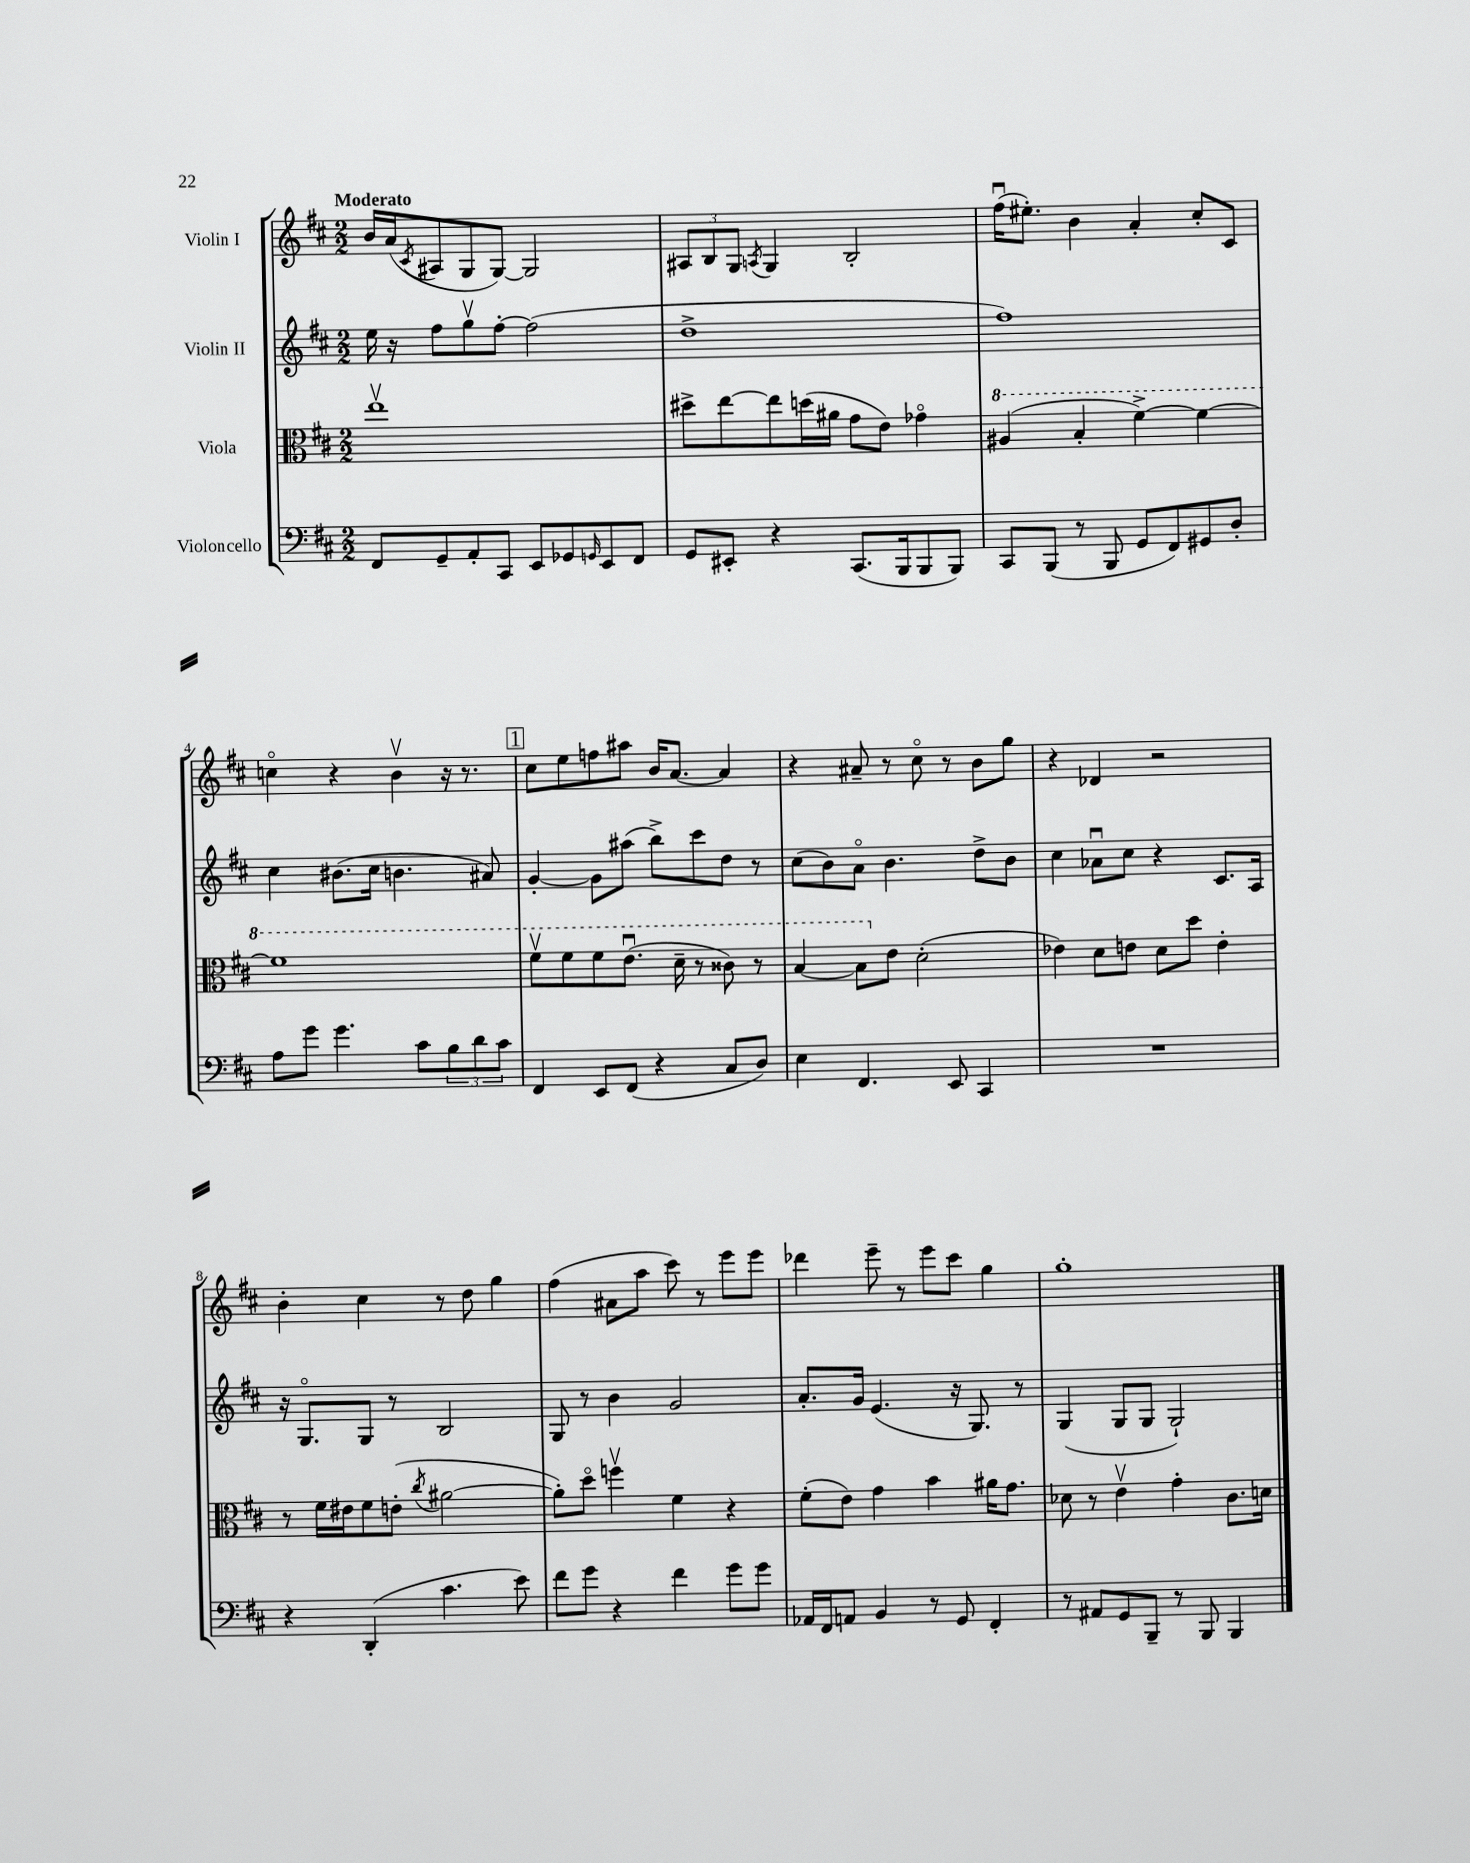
<<
\new StaffGroup <<
\new Staff = "s0" \with { instrumentName = "Violin I" } {
    \clef treble \key d \major \numericTimeSignature \time 2/2 \tempo "Moderato"
    b'16 a'16( \acciaccatura { cis'8 } ais8 g8 g8~) g2 |
    \tuplet 3/2 { ais8 b8 g8 } \acciaccatura { a8 } g4 b2-. |
    fis''16\downbow( eis''8.-.) b'4 a'4-. cis''8-. cis'8 |
    c''4\flageolet r4 b'4\upbow r16 r8. |
    \mark \markup { \box "1" } cis''8 e''8 f''8 ais''8 b'16 a'8.~ a'4 |
    r4 ais'8-- r8 cis''8\flageolet r8 b'8 g''8 |
    r4 des'4 r2 |
    b'4-. cis''4 r8 d''8 g''4 |
    fis''4( ais'8 a''8 cis'''8) r8 e'''8 e'''8 |
    des'''4 e'''8-- r8 e'''8 cis'''8 g''4 |
    g''1-. \bar "|." |
}
\new Staff = "s1" \with { instrumentName = "Violin II" } {
    \clef treble \key d \major \numericTimeSignature \time 2/2
    e''16 r16 fis''8 g''8\upbow fis''8~-. fis''2( |
    d''1-> |
    fis''1) |
    cis''4 bis'8.( cis''16 b'4. ais'8) |
    \mark \markup { \box "1" } g'4~-. g'8 ais''8( b''8->) cis'''8 d''8 r8 |
    cis''8( b'8) a'8\flageolet b'4. d''8-> b'8 |
    cis''4 aes'8\downbow cis''8 r4 cis'8. a16 |
    r16 g8.\flageolet g8 r8 b2 |
    g8 r8 b'4 g'2 |
    a'8.-. g'16 e'4.( r16 g8.) r8 |
    g4( g8 g8 g2-!) \bar "|." |
}
\new Staff = "s2" \with { instrumentName = "Viola" } {
    \clef alto \key d \major \numericTimeSignature \time 2/2
    e''1\upbow |
    dis''8-> e''8~ e''8 d''16( ais'16 g'8 e'8) ges'4\flageolet |
    \ottava #1 ais'4( b'4-. fis''4~->) fis''4~ |
    fis''1 |
    \mark \markup { \box "1" } fis''8\upbow fis''8 fis''8 e''8.\downbow( d''16-- r8 cisis''8) r8 |
    b'4~ b'8 \ottava #0 e'8 d'2-.( |
    ees'4) d'8 e'8 d'8 d''8 e'4-. |
    r8 fis'16 eis'16 fis'8 e'8-.( \acciaccatura { cis''8 } ais'2~ |
    ais'8-.) d''8\flageolet f''4\upbow fis'4 r4 |
    fis'8-.( e'8) g'4 b'4 ais'16 g'8. |
    des'8 r8 e'4\upbow g'4-. cis'8. d'16 \bar "|." |
}
\new Staff = "s3" \with { instrumentName = "Violoncello" } {
    \clef bass \key d \major \numericTimeSignature \time 2/2
    fis,8 g,8-- a,8-. cis,8 e,8 ges,8 \grace { g,16 } e,8 fis,8 |
    g,8 eis,8-. r4 cis,8.( b,,16 b,,8 b,,8) |
    cis,8 b,,8( r8 b,,8 g,8 fis,8) gis,8 d8-. |
    a8 g'8 g'4. cis'8 \tuplet 3/2 { b8 d'8 cis'8 } |
    \mark \markup { \box "1" } fis,4 e,8 fis,8( r4 cis8 d8) |
    e4 fis,4. e,8 cis,4 |
    R1 |
    r4 d,4-.( cis'4. e'8) |
    fis'8 g'8 r4 fis'4 g'8 g'8 |
    aes,16 fis,16 a,8 b,4 r8 g,8 fis,4-. |
    r8 ais,8 g,8 b,,8-- r8 b,,8 b,,4 \bar "|." |
}
>>
>>
